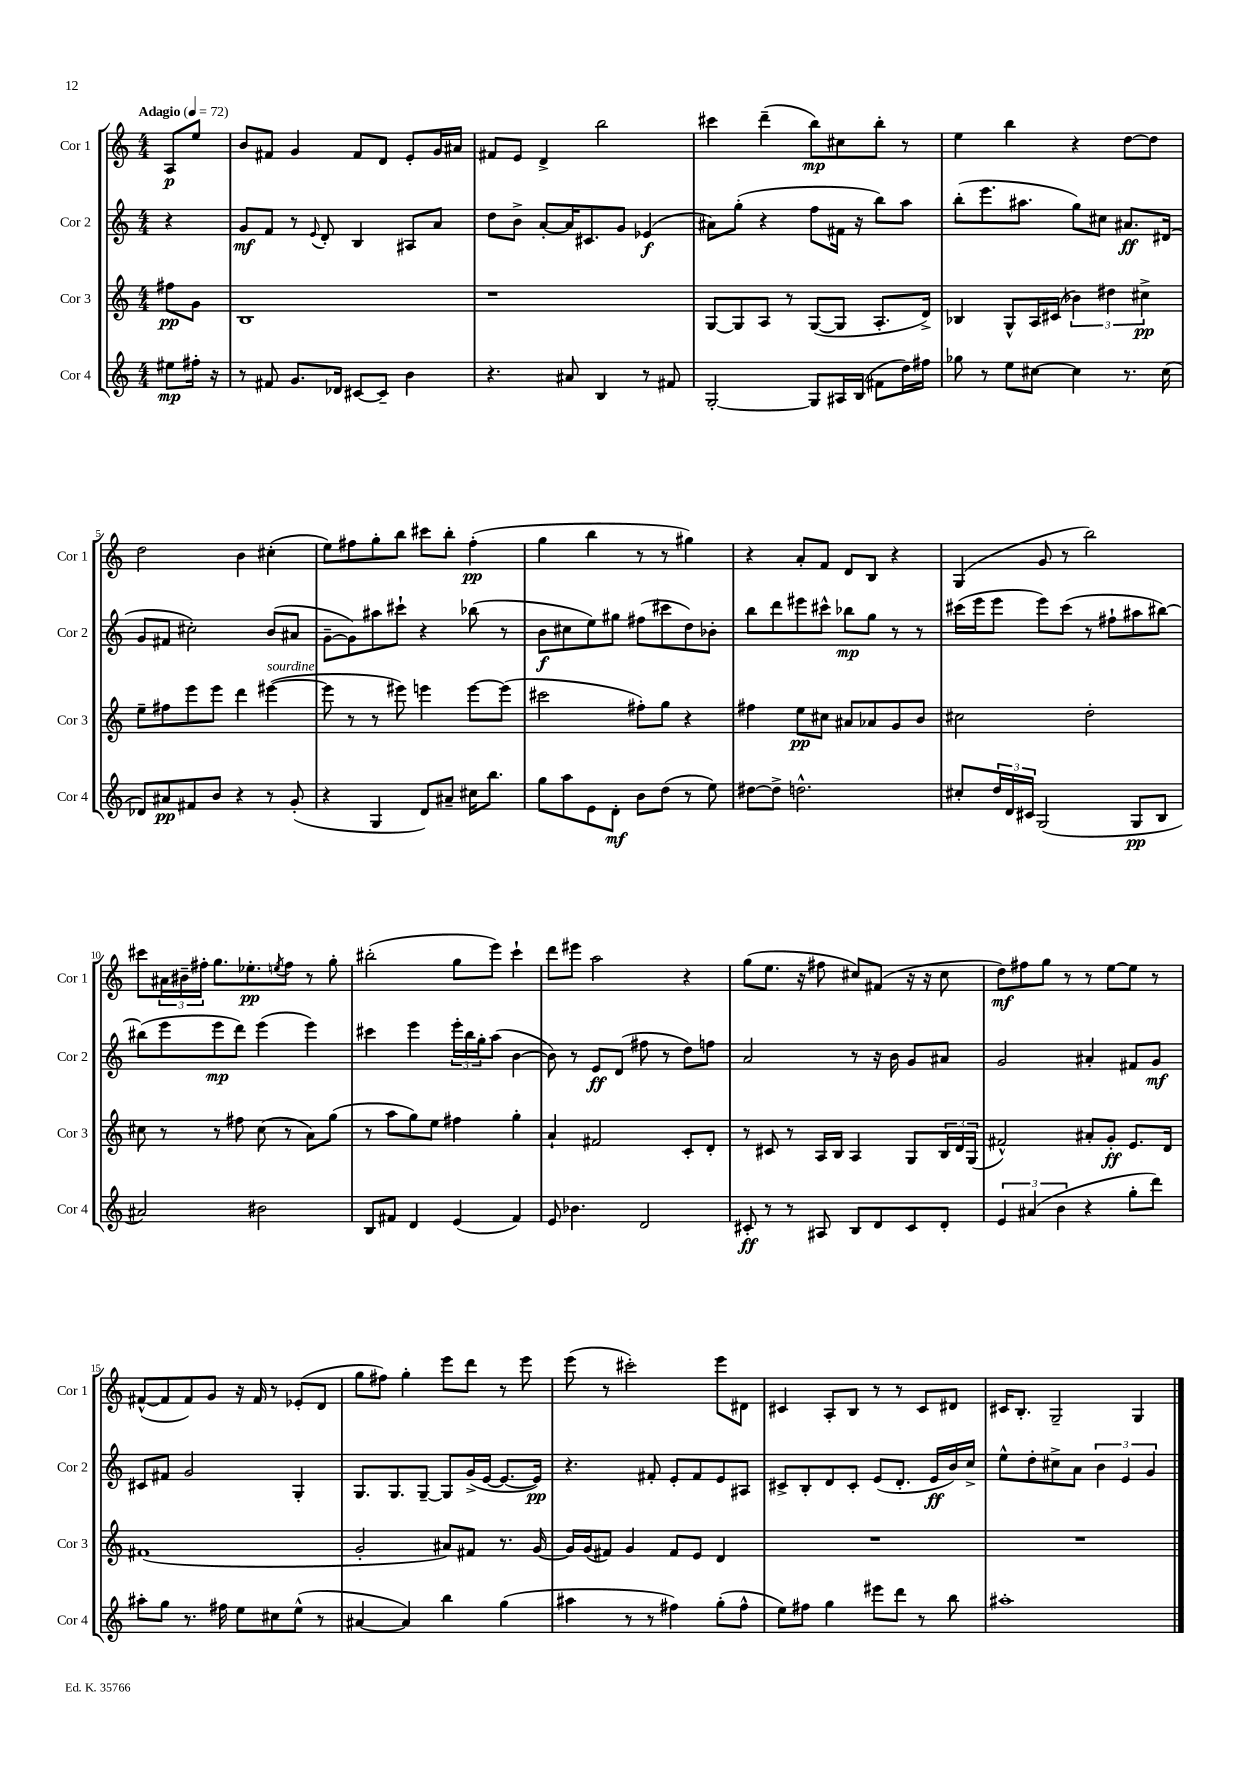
<<
\new StaffGroup <<
\new Staff = "s0" \with { instrumentName = "Cor 1" shortInstrumentName = "Cor 1" } {
    \clef treble \key c \major \numericTimeSignature \time 4/4 \partial 4 \tempo "Adagio" 4 = 72
    a8\p e''8 |
    b'8 fis'8 g'4 fis'8 d'8 e'8-. g'16 ais'16 |
    fis'8 e'8 d'4-> b''2 |
    cis'''4 d'''4--( b''8\mp) cis''8 b''8-. r8 |
    e''4 b''4 r4 d''8~ d''8 |
    d''2 b'4 cis''4-.( |
    e''8) fis''8 g''8-. b''8 cis'''8 b''8-. fis''4-.\pp( |
    g''4 b''4 r8 r8 gis''4) |
    r4 a'8-. f'8 d'8 b8 r4 |
    g4( g'8 r8 b''2) |
    cis'''8 \tuplet 3/2 { ais'16 bis'16-- fis''16-. } g''8. ees''8.-.\pp \acciaccatura { e''8 } fis''8 r8 g''8-. |
    bis''2-.( g''8 e'''8) c'''4-! |
    d'''8 eis'''8 a''2 r4 |
    g''8( e''8. r16 fis''8 cis''8) fis'8( r16 r16 cis''8 |
    d''8\mf) fis''8 g''8 r8 r8 e''8~ e''8 r8 |
    fis'8~-^( fis'8 fis'8) g'8 r16 fis'16 r8 ees'8-.( d'8 |
    g''8 fis''8) g''4-. e'''8 d'''8 r8 e'''8 |
    e'''8( r8 cis'''2-.) e'''8 dis'8 |
    cis'4 a8-. b8 r8 r8 cis'8 dis'8 |
    cis'16 b8.-. g2-- g4 \bar "|." |
}
\new Staff = "s1" \with { instrumentName = "Cor 2" shortInstrumentName = "Cor 2" } {
    \clef treble \key c \major \numericTimeSignature \time 4/4 \partial 4
    r4 |
    g'8\mf f'8 r8 \appoggiatura { e'8 } d'8-. b4 ais8 a'8 |
    d''8 b'8-> a'8~-. a'16 cis'8. g'8 ees'4\f( |
    ais'8) g''8-.( r4 f''8 fis'16 r16 b''8) a''8 |
    b''8-.( e'''8. ais''8. g''8) cis''8 ais'8.\ff dis'16( |
    g'8 fis'8 cis''2-.) b'8( ais'8 |
    g'8~-- g'8) ais''8 cis'''8-! r4 bes''8( r8 |
    b'8\f cis''8 e''8) gis''8 fis''8( cis'''8 d''8) bes'8-. |
    b''8 d'''8 eis'''8 cis'''8-^ bes''8\mp g''8 r8 r8 |
    cis'''16( e'''16 e'''8 e'''8) cis'''8( r8 fis''8-! ais''8 bis''8~) |
    bis''8( e'''8 e'''8\mp d'''8) e'''4( e'''4) |
    cis'''4 e'''4 \tuplet 3/2 { e'''16-. b''16 g''16-. } a''8( b'4~ |
    b'8) r8 e'8\ff d'8( fis''8 r8 d''8) f''8 |
    a'2 r8 r16 b'16 g'8 ais'8 |
    g'2 ais'4-. fis'8 g'8\mf |
    cis'8 fis'8 g'2 g4-. |
    g8. g8. g8~-- g8 g'16->( e'16~ e'8.~ e'16\pp) |
    r4. fis'8-. e'8-. fis'8 e'8 ais8 |
    cis'8-> b8-. d'8 cis'8-. e'8( d'8.-. e'16\ff b'16) c''16-> |
    e''8-^ d''8-. cis''8-> a'8 \tuplet 3/2 { b'4 e'4 g'4 } \bar "|." |
}
\new Staff = "s2" \with { instrumentName = "Cor 3" shortInstrumentName = "Cor 3" } {
    \clef treble \key c \major \numericTimeSignature \time 4/4 \partial 4
    fis''8\pp g'8 |
    b1 |
    r1 |
    g8~ g8 a8 r8 g8~( g8 a8.-. d'16->) |
    bes4 g8-^ a16 cis'16( \tuplet 3/2 { bes'4) dis''4 cis''4->\pp } |
    e''8-- fis''8 e'''8 e'''8 d'''4 eis'''4~^\markup { \italic "sourdine" }( |
    eis'''8 r8 r8 eis'''8) e'''4 e'''8~ e'''8( |
    cis'''2 fis''8-.) g''8 r4 |
    fis''4 e''8\pp cis''8 ais'8 aes'8 g'8 b'8 |
    cis''2 d''2-. |
    cis''8 r8 r8 fis''8 cis''8( r8 a'8) g''8( |
    r8 a''8 g''8) e''8 fis''4 g''4-. |
    a'4-! fis'2 c'8-. d'8-. |
    r8 cis'8 r8 a16 b16 a4 g8 \tuplet 3/2 { b16 d'16 g16( } |
    fis'2-^) ais'8-. g'8-.\ff e'8. d'16 |
    fis'1( |
    g'2-. ais'8) fis'8 r8. g'16~ |
    g'16 g'16( fis'8) g'4 fis'8 e'8 d'4 |
    R1 |
    R1 \bar "|." |
}
\new Staff = "s3" \with { instrumentName = "Cor 4" shortInstrumentName = "Cor 4" } {
    \clef treble \key c \major \numericTimeSignature \time 4/4 \partial 4
    eis''8\mp fis''16-. r16 |
    r8 fis'8 g'8. des'16 cis'8~ cis'8-- b'4 |
    r4. ais'8 b4 r8 fis'8 |
    g2~-. g8 ais16 b16( fis'8 d''16) fis''16 |
    ges''8 r8 e''8 cis''8~ cis''4 r8. cis''16( |
    des'8) ais'8\pp fis'8 b'8 r4 r8 g'8-.( |
    r4 g4 d'8) ais'8-- cis''16 b''8. |
    g''8 a''8 e'8 d'8-.\mf b'8 d''8( r8 e''8) |
    dis''8~ dis''8-> d''2.-^ |
    cis''8-. \tuplet 3/2 { d''16 d'16 cis'16 } g2( g8\pp b8 |
    ais'2) bis'2 |
    b8 fis'8 d'4 e'4( fis'4) |
    e'8 bes'4. d'2 |
    cis'8-.\ff r8 r8 ais8 b8 d'8 cis'8 d'8-. |
    \tuplet 3/2 { e'4 ais'4( b'4 } r4 g''8-. d'''8) |
    ais''8-. g''8 r8. fis''16 e''8 cis''8 e''8-^( r8 |
    ais'4~ ais'4) b''4 g''4( |
    ais''4 r8 r8 fis''4) g''8-.( fis''8-^ |
    e''8) fis''8 g''4 eis'''8 d'''8 r8 b''8 |
    ais''1-. \bar "|." |
}
>>
>>
